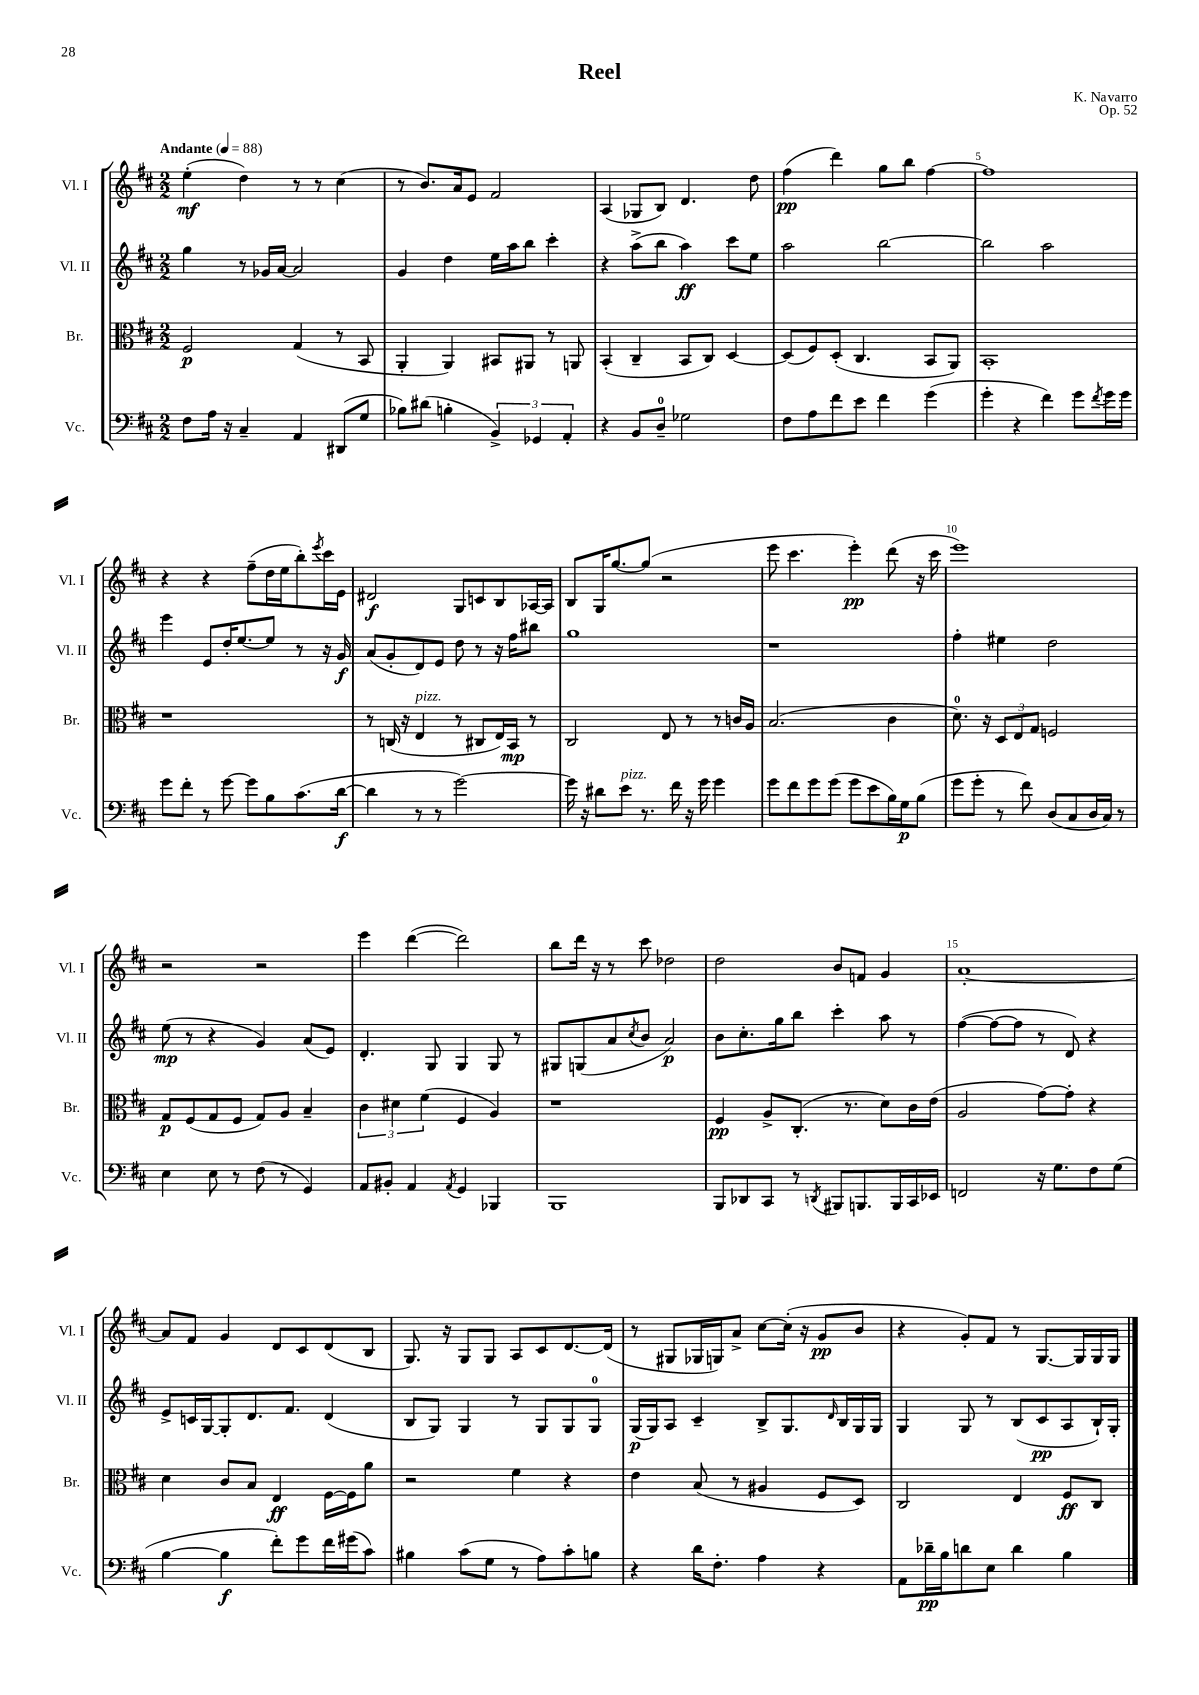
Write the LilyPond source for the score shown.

\header { title = "Reel" composer = "K. Navarro" opus = "Op. 52" }
<<
\new StaffGroup <<
\new Staff = "s0" \with { instrumentName = "Vl. I" shortInstrumentName = "Vl. I" } {
    \clef treble \key d \major \numericTimeSignature \time 2/2 \tempo "Andante" 4 = 88
    e''4-.\mf( d''4) r8 r8 cis''4( |
    r8 b'8.) a'16 e'8 fis'2 |
    a4( ges8 b8) d'4. d''8 |
    fis''4\pp( d'''4) g''8 b''8 fis''4~ |
    fis''1 |
    r4 r4 fis''8--( d''16 e''16 b''8-.) \acciaccatura { e'''8 } cis'''16 e'16 |
    dis'2\f g8 c'8 b8 aes16~ aes16 |
    b8 g16 g''8.~ g''8( r2 |
    e'''8 cis'''4. e'''4-.\pp) d'''8( r16 cis'''16 |
    e'''1) |
    r2 r2 |
    e'''4 d'''4~( d'''2) |
    b''8 d'''16 r16 r8 cis'''8 des''2 |
    d''2 b'8 f'8 g'4 |
    a'1~-. |
    a'8 fis'8 g'4 d'8 cis'8 d'8( b8 |
    g8.) r16 g8 g8 a8 cis'8 d'8.~ d'16( |
    r8 gis8 ges16 g16) a'8-> cis''8~ cis''16-.( r16 g'8\pp b'8 |
    r4 g'8-.) fis'8 r8 g8.~ g16 g16 g16 \bar "|." |
}
\new Staff = "s1" \with { instrumentName = "Vl. II" shortInstrumentName = "Vl. II" } {
    \clef treble \key d \major \numericTimeSignature \time 2/2
    g''4 r8 ges'16 a'16~ a'2 |
    g'4 d''4 e''16 a''16 b''8 cis'''4-. |
    r4 a''8->( b''8 a''4\ff) cis'''8 e''8 |
    a''2 b''2~ |
    b''2 a''2 |
    e'''4 e'8 d''16-. e''8.~ e''8 r8 r16 g'16\f |
    a'8( g'8-. d'8) e'8 d''8 r8 r16 fis''16 bis''8 |
    g''1 |
    r1 |
    fis''4-. eis''4 d''2 |
    e''8\mp( r8 r4 g'4) a'8( e'8) |
    d'4.-. g8 g4 g8 r8 |
    gis8 g8( a'8 \acciaccatura { cis''8 } b'8 a'2\p) |
    b'8 cis''8.-. g''16 b''8 cis'''4-. a''8 r8 |
    fis''4~( fis''8~ fis''8 r8 d'8) r4 |
    e'8-> c'16 g16~ g8-. d'8. fis'8. d'4( |
    b8 g8) g4 r8 g8 g8 g8-0 |
    g16\p( g16) a8 cis'4-- b8-> g8. \grace { d'16 } b16 g16 g16 |
    g4 g8 r8 b8( cis'8\pp a8 b16-!) g16-. \bar "|." |
}
\new Staff = "s2" \with { instrumentName = "Br." shortInstrumentName = "Br." } {
    \clef alto \key d \major \numericTimeSignature \time 2/2
    fis2\p g4( r8 b,8 |
    a,4-. a,4) bis,8 ais,8 r8 a,8 |
    b,4-.( cis4-- b,8 cis8) d4~ |
    d8( fis8) d8-.( cis4. b,8 a,8) |
    b,1-. |
    r1 |
    r8 c16( r16 e4^\markup { \italic "pizz." } r8 cis8 e16) b,16\mp r8 |
    cis2 e8 r8 r8 c'16 a16 |
    b2.( cis'4 |
    d'8.-0) r16 \tuplet 3/2 { d8 e8 g8 } f2 |
    g8\p fis8( g8 fis8 g8) a8 b4-- |
    \tuplet 3/2 { cis'4 dis'4 fis'4( } fis4 a4) |
    r1 |
    fis4\pp a8-> cis8.-.( r8. d'8) cis'16 e'16( |
    a2 g'8~) g'8-. r4 |
    d'4 cis'8 b8 e4\ff fis16~ fis16 a'8 |
    r2 fis'4 r4 |
    e'4 b8( r8 ais4 fis8 d8) |
    cis2 e4 fis8\ff cis8 \bar "|." |
}
\new Staff = "s3" \with { instrumentName = "Vc." shortInstrumentName = "Vc." } {
    \clef bass \key d \major \numericTimeSignature \time 2/2
    fis8 a16 r16 cis4-- a,4 dis,8( g8 |
    bes8) dis'8( b4-. \tuplet 3/2 { b,4->) ges,4 a,4-. } |
    r4 b,8 d8-0-- ges2 |
    fis8 a8 fis'8 e'8 fis'4 g'4( |
    g'4-. r4 fis'4) g'8 \acciaccatura { fis'8 } g'16 g'16 |
    g'8 fis'8-. r8 g'8~ g'8 b8 cis'8.( d'16~\f |
    d'4 r8 r8 g'2~) |
    g'16 r16 dis'8 e'8^\markup { \italic "pizz." } r8. fis'16 r16 g'16 g'4 |
    g'8 fis'8 g'8 g'8( g'8 e'8 b16) g16\p b8( |
    g'8 g'8-. r8 fis'8) d8( cis8 d16 cis16) r8 |
    e4 e8 r8 fis8( r8 g,4) |
    a,8 bis,8-. a,4 \acciaccatura { a,8 } g,4 bes,,4 |
    b,,1 |
    b,,8 des,8 cis,8 r8 \acciaccatura { d,8 } bis,,8 b,,8. b,,16 cis,16 ees,16 |
    f,2 r16 g8. fis8 g8( |
    b4~ b4\f fis'8-.) g'8 fis'16 gis'16( cis'8) |
    bis4 cis'8( g8 r8 a8) cis'8-. b8 |
    r4 d'16 fis8.-. a4 r4 |
    a,8 des'16--\pp b16 d'8 e8 d'4 b4 \bar "|." |
}
>>
>>
\layout { \context { \Score \override BarNumber.break-visibility = ##(#f #t #t) barNumberVisibility = #(every-nth-bar-number-visible 5) } }
